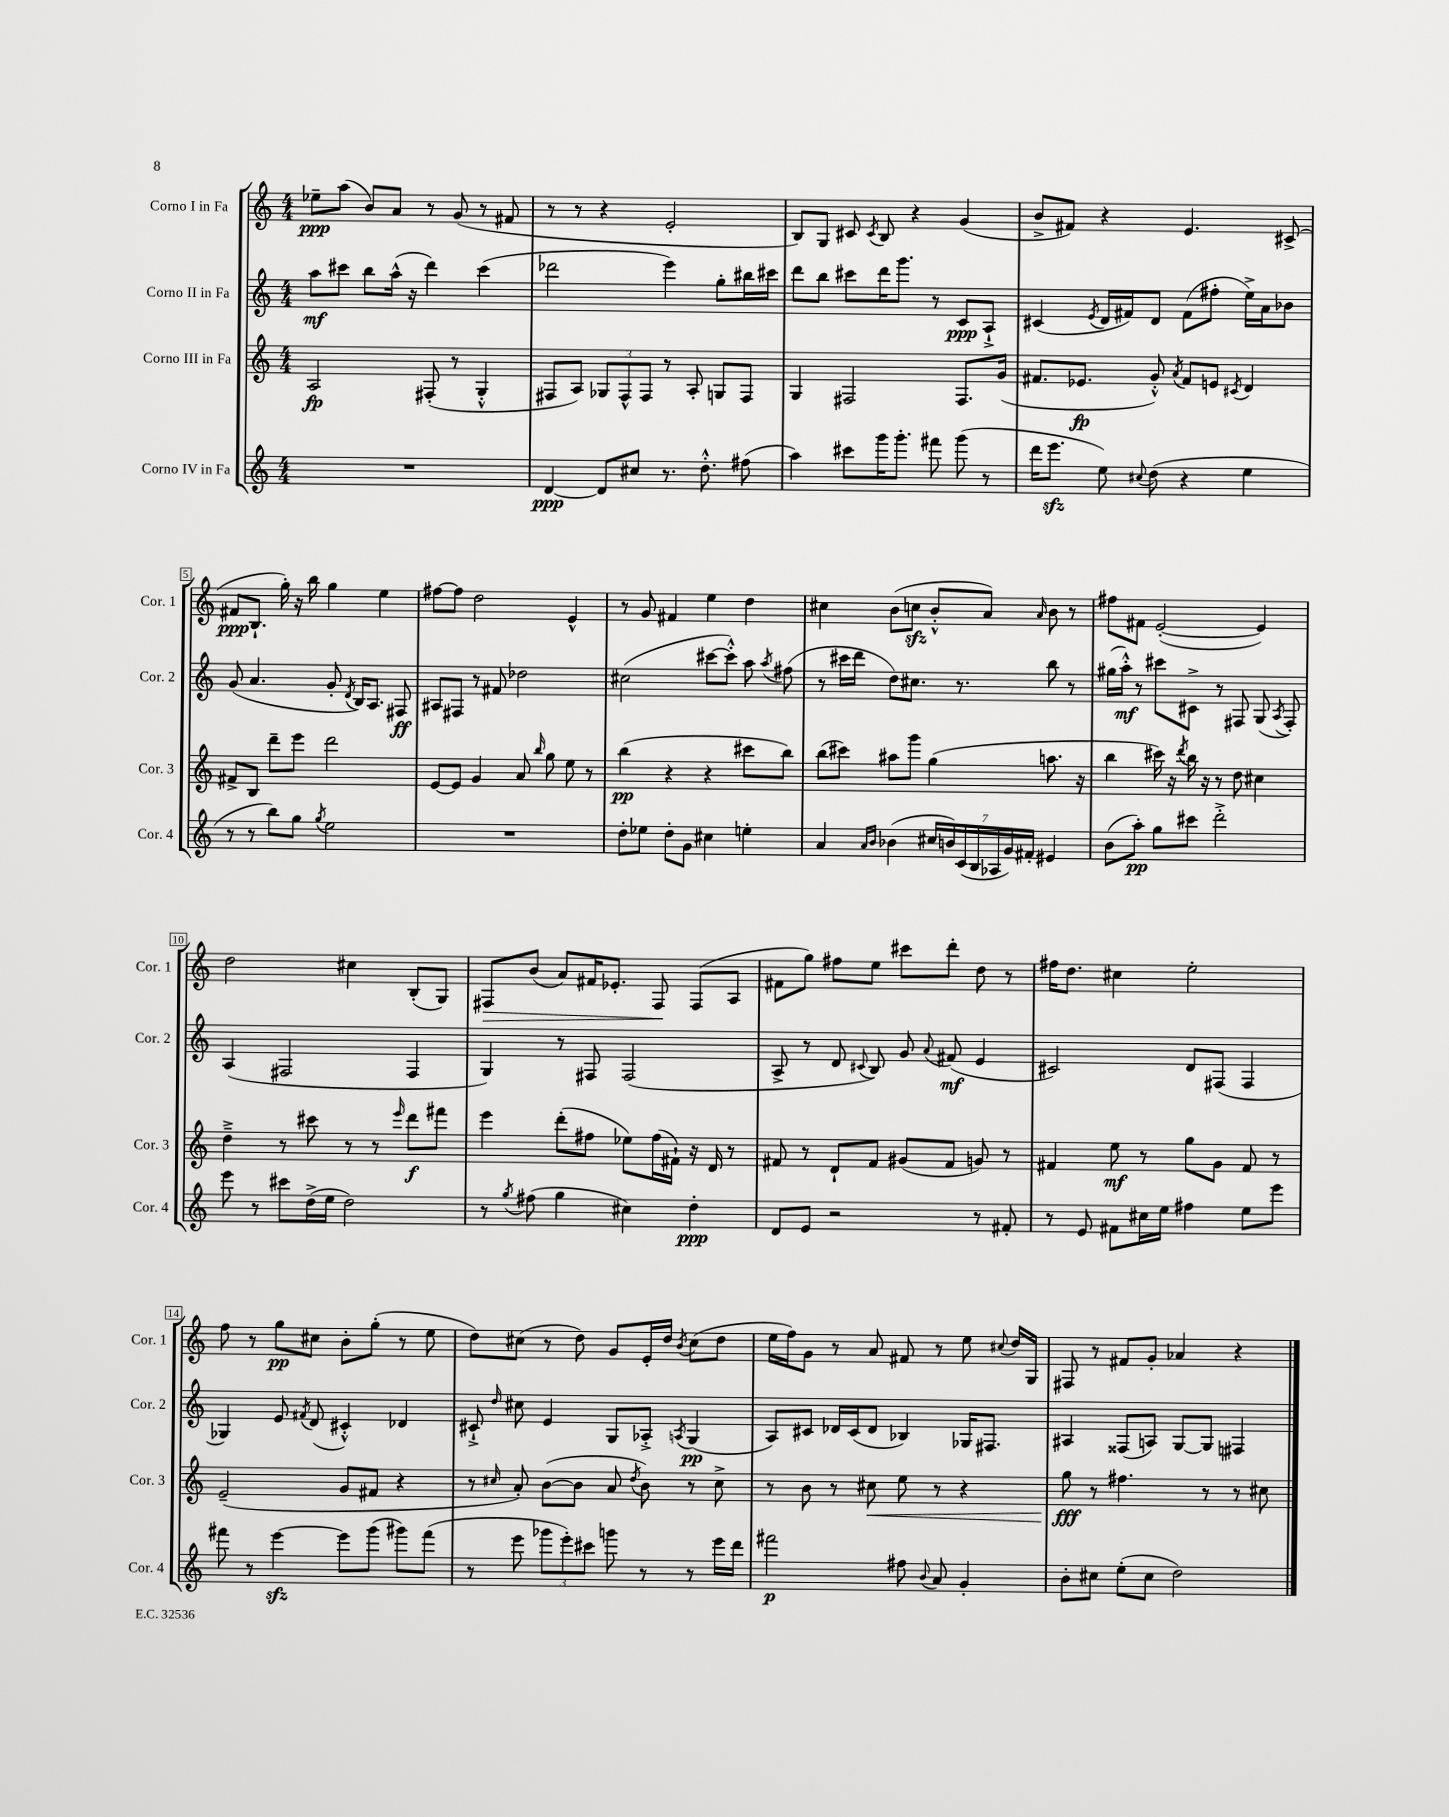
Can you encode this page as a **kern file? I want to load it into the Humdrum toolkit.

**kern	**kern	**kern	**kern
*staff4	*staff3	*staff2	*staff1
*clefG2	*clefG2	*clefG2	*clefG2
*k[]	*k[]	*k[]	*k[]
*M4/4	*M4/4	*M4/4	*M4/4
1r	2A	8aa	8ee-~
.	.	8ccc#	(8aa
.	.	8bb	8b)
.	.	(16aa^^	8a
.	.	16r	.
.	(8F#'	4ddd)	8r
.	8r	.	(8g
.	4G'^^	(4ccc#	8r
.	.	.	8f#
=	=	=	=
[4d	8F#	2ddd-	8r
.	8A)	.	8r
8d]	12G-	.	4r
.	12F#^^	.	.
8cc#	.	.	.
.	12F#	.	.
8.r	8r	4eee)	2e'
.	8A'	.	.
8.dd'^^	.	.	.
.	8G	8gg'	.
(8ff#	8F#	16bb#	.
.	.	16ccc#	.
=	=	=	=
4aa)	4G	8ddd	8B)
.	.	8bb	8G
8ccc#	2F#	8ccc#	8c#
.	.	.	8qc#
16ggg	.	16ddd	8B
8.ggg'	.	8.ggg	.
.	.	.	4r
8fff#	.	8r	.
(8ggg	8.F#	8c	(4g
8r	.	8A`^	.
.	(16g	.	.
=	=	=	=
16ddd	8.f#	(4c#	8b^
8.eee	.	.	.
.	.	.	8f#)
.	8.e-	.	.
.	.	8qe	.
8ee)	.	16d	4r
.	.	16f#)	.
8qqcc#	.	.	.
(8dd	8g'^^)	8d	.
.	8qa	.	.
4r	8f#	(8f#	4.e
.	8e	8ff#'	.
.	8qc#	.	.
4ee	4d	16ee^)	.
.	.	16a	.
.	.	8b-	(8c#^
=	=	=	=
8r	8f#^	(8g	8f#
8r	8B	4.a	8.B`
8bb)	8ddd~	.	.
.	.	.	16gg')
8gg	8eee	.	16r
.	.	.	16bb
8qgg	.	.	.
2ee	2ddd	8g'	4gg
.	.	8qd	.
.	.	16B)	.
.	.	8.A	.
.	.	.	4ee
.	.	8F#	.
=	=	=	=
1r	[8e	8A#	[8ff#
.	8e]	8F#	8ff#]
.	4g	8r	2dd
.	.	8f#	.
.	8a	2dd-	.
.	16qqbb	.	.
.	8gg	.	.
.	8ee	.	4e^^
.	8r	.	.
=	=	=	=
8dd'	(4bb	(2cc#	8r
8ee-	.	.	8g
8dd'	4r	.	4f#
8g	.	.	.
4cc#	4r	[8ccc#	4ee
.	.	8ccc#'^^])	.
4ee'	8ccc#	8aa	4dd
.	.	8qaa	.
.	8bb)	(8ff#	.
=	=	=	=
4a	(8bb	8r	4cc#
.	8ccc#)	16ccc#	.
.	.	16ddd	.
16qqa	.	.	.
16qqb	.	.	.
(4b-	8aa#	8dd)	(8b
.	8ggg	8.cc#	8cc
28cc#	(4gg	.	8b'^^
28b)	.	.	.
.	.	8.r	.
(28c	.	.	.
28B	.	.	.
.	.	.	8a)
28A-	.	.	.
28g)	.	.	.
28f#'	.	.	.
.	.	.	16qqa
4e#	8.aa	8bb	8b
.	.	8r	8r
.	16r	.	.
=	=	=	=
(8b	4bb	(16gg#	8ff#
.	.	16aa'^^)	.
8aa')	.	8r	8f#
8gg	16ccc#)	8ccc#	([2e'
.	16r	.	.
.	8qddd	.	.
8ccc#	16bb	8c#^	.
.	16r	.	.
2ddd'^	8r	8r	.
.	8dd	8F#	.
.	4cc#	(8G	4e])
.	.	8qA	.
.	.	8F#')	.
=	=	=	=
8eee	4dd~^	(4A	2dd
8r	.	.	.
8ccc#	8r	2F#	.
(16dd^	8ccc#	.	.
16ee	.	.	.
2dd)	8r	.	4cc#
.	8r	.	.
.	16qqeee	.	.
.	8ddd	4F#	(8B'
.	8fff#	.	8G)
=	=	=	=
8r	4eee	4G)	8F#
8qgg	.	.	.
(8ff#	.	.	(8b
4gg	(8ddd'	8r	8a)
.	8ff#	8F#	16f#
.	.	.	8.e-'
4cc#)	8ee-)	(2F#	.
.	(16ff#	.	8F#
.	16f#`)	.	.
4dd'	16r	.	(8F#
.	16d	.	.
.	8r	.	8A
=	=	=	=
8d	8f#	8A^	8f#
8e	8r	8r	8gg)
2r	8d`	8d	8ff#
.	.	8qqc#	.
.	8f#	8B)	8ee
.	(8g#	8g	8ccc#
.	.	8qqa	.
.	8f#	(8f#	8ddd'
8r	8g)	4e	8dd
8f#'	8r	.	8r
=	=	=	=
8r	4f#	2c#)	16ff#
.	.	.	8.dd
8e	.	.	.
8f#	8ee	.	4cc#
16cc#	8r	.	.
16ee	.	.	.
4ff#	8gg	8d	2ee'
.	8g	(8F#	.
8ee	8f#	4F#	.
8eee	8r	.	.
=	=	=	=
8fff#	(2e~	4G-)	8ff
8r	.	.	8r
[4eee	.	8e	8gg
.	.	8qf#	.
.	.	(8d	8cc#
8eee]	8g	4c#'^^)	8b'
(8ggg	8f#	.	(8gg'
8ggg#)	4r	4d-	8r
(8fff#	.	.	8ee
=	=	=	=
8r	8r	8c#`^	8dd)
.	16qqcc#	16qqdd	.
8eee	8a')	8cc#	(8cc#
12ggg-	([8b	4e	8r
12eee')	.	.	.
.	8b]	.	8dd)
12ccc#	.	.	.
8ggg	8a	8G	8g
.	8qdd	.	.
8r	8b)	8A-'^	16e'
.	.	.	16dd
.	.	8qA	8qb
8r	8r	(4G	(8cc#
16eee	8cc#^	.	8dd
16ddd	.	.	.
=	=	=	=
2fff#	8r	8A)	16ee
.	.	.	16ff)
.	8b	8c#	8g
.	8r	16d-	8r
.	.	(16c#	.
.	8cc#	8d-	8a
8ff#	8ee	4B-)	8f#
8qqb	.	.	.
8a	8r	.	8r
4g'	4r	16G-	8ee
.	.	8.F#	.
.	.	.	8qqcc#
.	.	.	16dd
.	.	.	16G
=	=	=	=
8b'	8gg	4A#	8F#
8cc#	8r	.	8r
(8ee'	4.ff#	(8F##	8f#
8cc#	.	8A)	8g'
2dd)	.	[8G	4a-
.	8r	8G]	.
.	8r	4F#	4r
.	8cc#	.	.
==	==	==	==
*-	*-	*-	*-
